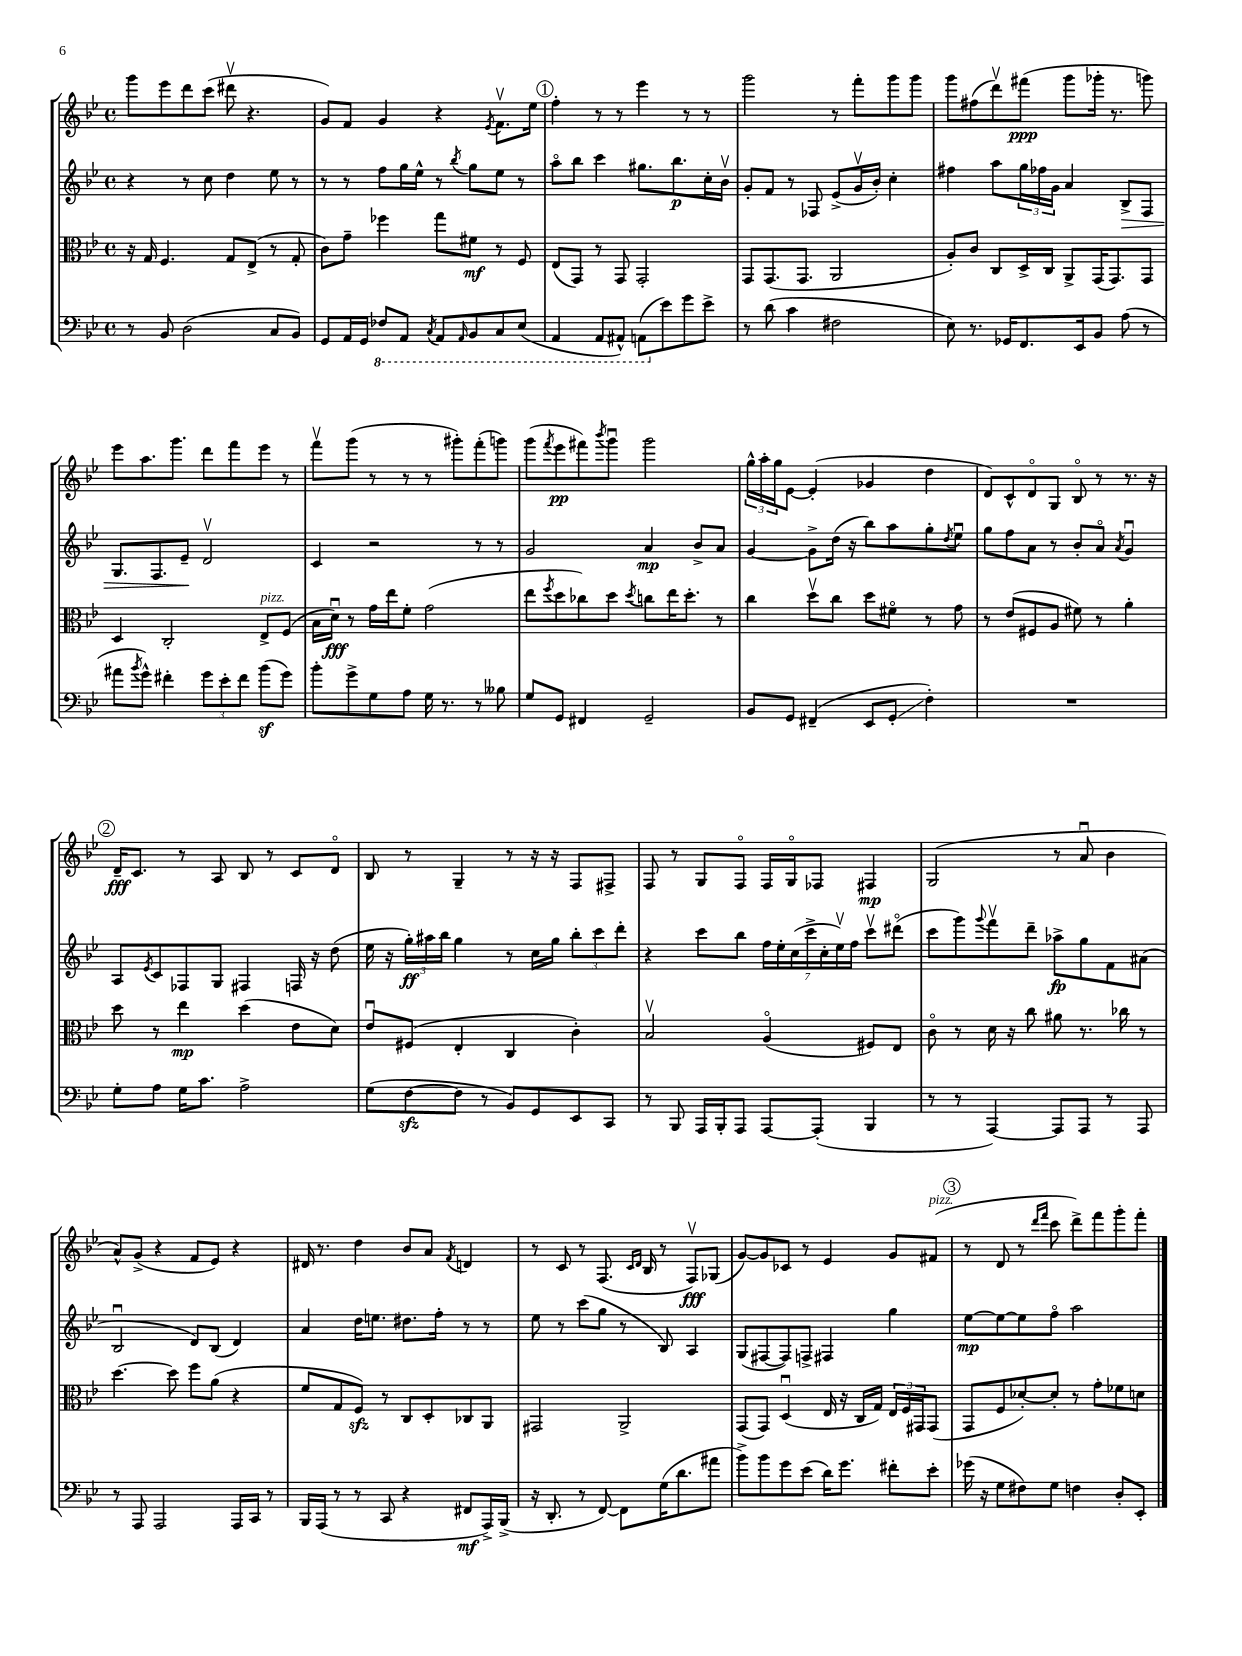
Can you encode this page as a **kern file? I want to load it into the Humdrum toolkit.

**kern	**kern	**kern	**kern
*staff4	*staff3	*staff2	*staff1
*clefF4	*clefC3	*clefG2	*clefG2
*k[b-e-]	*k[b-e-]	*k[b-e-]	*k[b-e-]
*M4/4	*M4/4	*M4/4	*M4/4
*met(c)	*met(c)	*met(c)	*met(c)
8r	16r	4r	8ggg\L
.	16G/	.	.
8BB-/	4.F/	.	8eee-\
(2D\	.	8r	8ddd\
.	.	8cc\	(8ccc\J
.	8G/L	4dd\	8ddd#v\
.	(8E-^/J	.	4.r
8C/L	8r	8ee-\	.
8BB-/J)	8G'/	8r	.
=	=	=	=
8GG/L	8c\L)	8r	8g/L)
16AA/L	8g~\J	8r	8f/J
16GG/JJ	.	.	.
8FF-/L	4ff-\	8ff\L	4g/
8AAA/J	.	16gg\L	.
.	.	16ee-^^\JJ	.
8qCC/	.	.	.
8AAA/L	8gg\L	8r	4r
16qqAAA/	.	8qbb-/	.
8BBB-/	8f#\J	8gg\L	.
.	.	.	8qe-/
8CC/	8r	8ee-\J	8.fv\L
(8EE-/J	8F/	8r	.
.	.	.	16ee-\Jk
=	=	=	=
4AAA/	(8E-/L	8aao\L	4ff'\
.	8GG/J)	8bb-\J	.
8AAA/L	8r	4ccc\	8r
8AAA#^^/J)	8GG/	.	8r
(8AAA\L	2GG'/	8.gg#\L	4eee-\
8e-\)	.	.	.
.	.	8.bb-\	.
8g\	.	.	8r
8e-^\J	.	16cc'\L	8r
.	.	16b-v\JJ	.
=	=	=	=
8r	8GG/L	8g'/L	2ggg\
(8d\	(8.GG/	8f/J	.
4c\	.	8r	.
.	8.GG/J	.	.
.	.	8F-/	.
2F#\	2AA/	(8e-^/L	8r
.	.	16gv/L	8fff'\L
.	.	16b-'/JJ)	.
.	.	4cc'\	8ggg\
.	.	.	8ggg\J
=	=	=	=
8E-\)	8A'/L)	4ff#\	8ggg\L
8.r	8c/J	.	(8ff#\
.	8C/L	8aa\L	8dddv\)
16GG-/LK	.	.	.
8.FF/	16D^/L	24gg\L	(8fff#\J
.	.	24ff-\	.
.	16C/JJ	.	.
.	.	24g\JJ	.
.	8AA^/L	4a/	8ggg\L
16EE-/k	.	.	.
8BB-/J	(16GG/K	.	16ggg-'\Jk
.	8.GG/)	.	8.r
(8A\	.	8B-^/L	.
8r	8GG/J	8F/J	8ggg\)
=	=	=	=
8a#\L	4D/	8.G/L	8eee-\L
8qb-/	.	.	.
8g^^\J)	.	.	8.aa\
.	.	8.F/	.
4f#'\	2C'/	.	.
.	.	.	8.ggg\J
.	.	8e-~/J	.
12g\L	.	2dv/	8ddd\L
12e-'\	.	.	.
.	.	.	8fff\
12f#\J	.	.	.
(8b-\L	8E-^/L	.	8eee-\J
8g\J)	(8F/J	.	8r
=	=	=	=
8b-'\L	16B-\LL	4c/	8fffv\L
.	16du\JJ)	.	.
8g^\	8r	.	(8ggg\J
8G\	16g\LL	2r	8r
.	16ee-\J	.	.
8A\J	8f'\J	.	8r
16G\	(2g\	.	8r
8.r	.	.	.
.	.	.	8ggg#'\L)
8r	.	8r	(8fff'\
8B--\	.	8r	8ggg\J)
=	=	=	=
8G/L	8ee-\L	2g/	(8ggg\L
.	8qff/	.	8qfff/
8GG/J	8dd\	.	8eee-\
4FF#/	8cc-\)	.	8fff#\)
.	.	.	8qbbb-/
.	8dd\J	.	8gggu\J
.	8qdd/	.	.
2GG~/	8cc\L	4a/	2ggg\
.	16ee-\K	.	.
.	8.dd'\J	.	.
.	.	8b-^/L	.
.	8r	8a/J	.
=	=	=	=
8BB-/L	4cc\	[4g/	24gg^^\LL
.	.	.	24aa'\
.	.	.	24gg\J
8GG/J	.	.	[8e-\J
(4FF#~/	8ddv\L	8g^\]L	(4e-'/]
.	8cc\J	(16dd\Jk	.
.	.	16r	.
8EE-/L	8dd\L	8bb-\L)	4g-/
8GG'/J	8f#o\J	8aa\	.
4F'\)	8r	8gg'\	4dd\
.	.	8qdd/	.
.	8g\	8ee-u\J	.
=	=	=	=
1r	8r	8gg\L	8d/L)
.	(8e-/L	8ff\	8c^^/
.	8F#/	8a\J	8do/
.	8A/J	8r	8G/J
.	8f#\)	8b-'/L	8B-o/
.	8r	8ao/J	8r
.	.	8qa/	.
.	4a'\	4gu/	8.r
.	.	.	16r
=	=	=	=
8G'\L	8dd\	8A/L	16d~/LK
.	.	.	8.c/J
.	.	8qe-/	.
8A\J	8r	8c/	.
16G\LK	4ee-\	8F-/	8r
8.c\J	.	.	.
.	.	8G/J	8A/
2A^\	(4dd\	4F#/	8B-/
.	.	.	8r
.	8e-\L	16F/	8c/L
.	.	16r	.
.	8d\J)	(8dd\	8do/J
=	=	=	=
(8G\L	8e-u/L	16ee-\	8B-/
.	.	16r	.
[8F\	(8F#/J	24gg'\LL)	8r
.	.	24aa#\	.
.	.	24bb-\JJ	.
8F\]J	4E-'/	4gg\	4G~/
8r	.	.	.
8BB-/L)	4C/	8r	8r
8GG/	.	16cc\LL	16r
.	.	16gg\JJ	16r
8EE-/	4c'\)	12bb-'\L	8F/L
.	.	12ccc\	.
8CC/J	.	.	8F#^/J
.	.	12ddd'\J	.
=	=	=	=
8r	2B-v/	4r	8F/
8BBB-/	.	.	8r
16AAA/LL	.	8ccc\L	8G/L
16BBB-'/J	.	.	.
8AAA/J	.	8bb-\J	8Fo/J
[8AAA/L	(4Ao/	28ff\LL	16F/LL
.	.	28ee-'\	.
.	.	.	16Go/J
.	.	(28cc\	.
.	.	28ccc^\	.
(8AAA'/]J	.	.	8F-/J
.	.	28cc'\	.
.	.	28ee-v\)	.
.	.	28ff\JJ	.
4BBB-/	8F#/L)	8cccv\L	4F#/
.	8E-/J	(8ddd#o\J	.
=	=	=	=
8r	8co\	8ccc\L	(2G/
8r	8r	8ggg\)	.
.	.	8qqggg/	.
[4AAA/)	16d\	8fffv\	.
.	16r	.	.
.	8cc\	8ddd~\J	.
8AAA/]L	8a#\	8aa-^\L	8r
8AAA/J	8.r	8gg\	8au/
8r	.	8f\	4b-\
.	16cc-\	.	.
8AAA/	8r	(8a#\J	.
=	=	=	=
8r	[4.dd\	2B-u/	8a^^/L)
8AAA/	.	.	(8g^/J
2AAA/	.	.	4r
.	8dd\]	.	.
.	8ff\L	8d/L)	8f/L
.	(8a\J	(8B-/J	8e-/J)
16AAA/LL	4r	4d/)	4r
16CC/JJ	.	.	.
8r	.	.	.
=	=	=	=
16BBB-/LL	8f/L	4a/	16d#/
(16AAA/JJ	.	.	8.r
8r	8G/	.	.
8r	8F/J)	16dd\LK	4dd\
.	.	8.ee\J	.
8CC/	8r	.	.
4r	8C/L	8.dd#\L	8b-/L
.	8D'/	.	8a/J
.	.	16ff'\Jk	.
.	.	.	8qf/
8FF#/L	8C-/	8r	4d/
16AAA^/L)	8AA/J	8r	.
(16BBB-^/JJ	.	.	.
=	=	=	=
16r	2GG#/	8ee-\	8r
8.DD'/	.	.	.
.	.	8r	8c/
8r	.	(8ccc\L	8r
[8FF/)	.	8gg\J	(8.F/
8FF\]L	2AA^/	8r	.
.	.	.	16qqc/LL
.	.	.	16qqd/JJ
.	.	.	16B-/
(16G\K	.	8B-/)	8r
8.d\	.	.	.
.	.	4A/	8Fv/L)
8a#\J	.	.	(8G-/J
=	=	=	=
8b-^\L)	(8GG/L	(8G/L	[8g/L)
8b-\	8GG/J)	[8F#/	8g/]
8g\	(4Du/	8F#/])	8c-/J
(8e-\J	.	8F^/J	8r
16d\LK)	16E-/	4F#/	4e-/
8.g\J	16r	.	.
.	16C/LL	.	.
.	16G/JJ)	.	.
8f#'\L	24E-/LL	4gg\	8g/L
.	24F/	.	.
.	24GG#/J	.	.
8e-'\J	(8GG#/J	.	(8f#/J
=	=	=	=
(16g-\	8GG/L	[8ee-\L	8r
16r	.	.	.
8G\L	8F/	8ee-\_	8d/
8F#\)	[8d-'/)	8ee-\]	8r
.	.	.	16qqddd/LL
.	.	.	16qqfff/JJ
8G\J	8d-'/]J	8ffo\J	8ccc\
4F\	8r	2aa\	8ddd^\L)
.	8g'\L	.	8fff\
8D'/L	8f-\	.	8ggg'\
8EE-'/J	8d\J	.	8fff'\J
==	==	==	==
*-	*-	*-	*-
